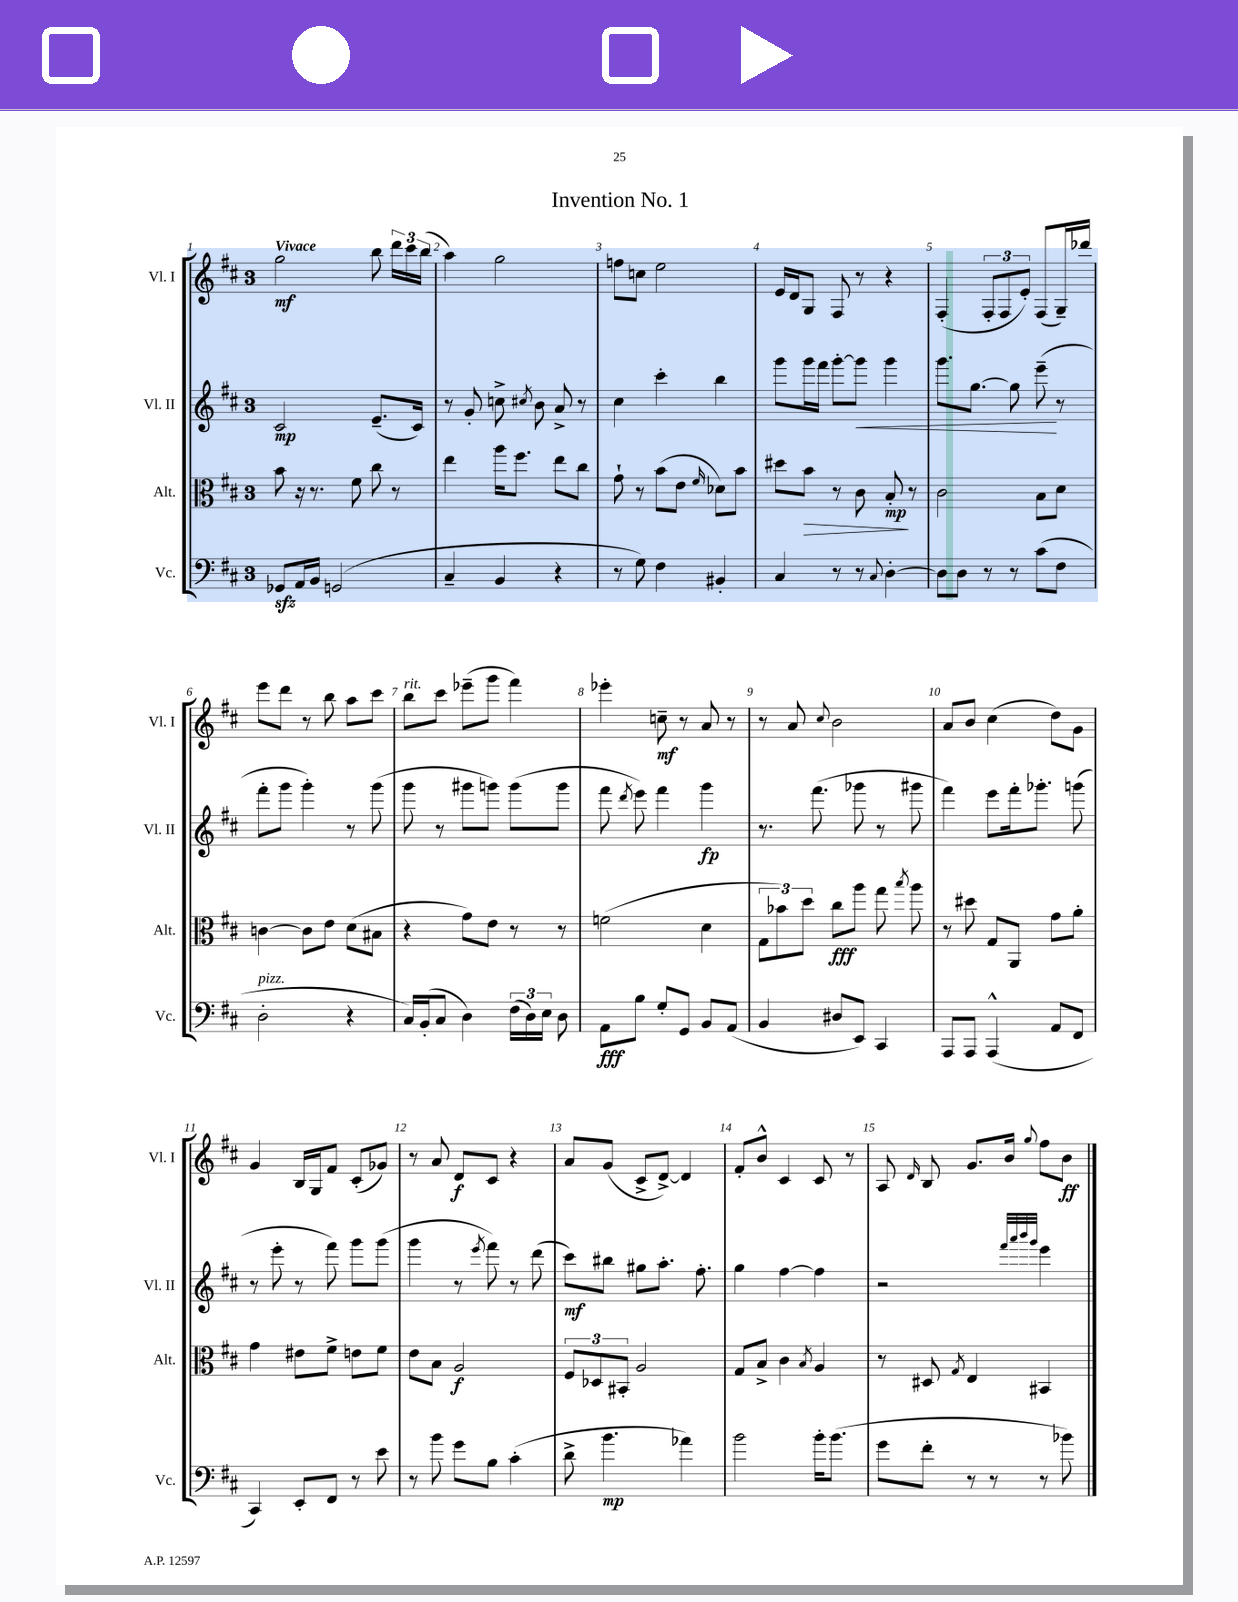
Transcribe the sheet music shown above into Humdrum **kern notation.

**kern	**kern	**kern	**kern
*staff4	*staff3	*staff2	*staff1
*clefF4	*clefC3	*clefG2	*clefG2
*k[f#c#]	*k[f#c#]	*k[f#c#]	*k[f#c#]
*M3/4	*M3/4	*M3/4	*M3/4
8GG-	8b	2c#	2gg
16AA	16r	.	.
16BB	8.r	.	.
(2GG	.	.	.
.	8f#	.	.
.	8cc#	(8.e~	8bb
.	8r	.	24ddd
.	.	.	24ccc#
.	.	16c#)	.
.	.	.	(24bb
=	=	=	=
4C#~	4ee	8r	4aa)
.	.	8g'	.
4BB	16aa	8cc^	2gg
.	8.ff#	.	.
.	.	8qcc#	.
.	.	8b	.
4r	8ee	8a^	.
.	8cc#	8r	.
=	=	=	=
8r	8g`	4cc#	8ff
8G)	8r	.	8cc
4F#	(8b	4ccc#'	2ee
.	8e	.	.
.	16qqf#	.	.
4BB#'	8d-)	4bb	.
.	8b	.	.
=	=	=	=
4C#	8dd#	8ggg	16e
.	.	.	16d
.	8b	16ggg	8G
.	.	16fff#	.
8r	8r	[8ggg'	8F#
8r	8c#	8ggg]	8r
8qqC#	.	.	.
[4D'	8B'	4ggg	4r
.	8r	.	.
=	=	=	=
8D]	2c#	8.ggg	(4F#'
8D	.	.	.
.	.	[8.gg	.
8r	.	.	12F#'
.	.	.	12F#
8r	.	8gg]	.
.	.	.	12e')
(8c#	8B	(8eee~	(8F#
8F#	8d	8r	16G~)
.	.	.	16ddd-
=	=	=	=
2D'	[4c	8fff#'	8eee
.	.	8ggg	8ddd
.	8c]	4ggg')	8r
.	8e	.	8bb
4r	(8d	8r	8aa
.	8B#	(8ggg	8ccc#
=	=	=	=
16C#)	4r	8ggg	8bb
(16BB'	.	.	.
8C#	.	8r	8ccc#
4D)	8g)	8ggg#	(8eee-~
.	8e	8ggg)	8ggg
(24F#	8r	(8ggg	4fff#)
24D)	.	.	.
24E	.	.	.
8D	8r	8ggg	.
=	=	=	=
8AA	(2f	8fff#	4eee-'
.	.	8qddd	.
8B	.	8eee)	.
8G'	.	4fff#	8cc~
8GG	.	.	8r
8BB	4d	4ggg	8a
(8AA	.	.	8r
=	=	=	=
4BB	12G	8.r	8r
.	12b-)	.	.
.	.	.	8a
.	12dd	.	.
.	.	(8.fff#	.
.	.	.	8qqcc#
8D#	8cc#	.	2b
8EE)	8aa	8ggg-	.
4CC#	8gg	8r	.
.	8qbb	.	.
.	8aa	8ggg#	.
=	=	=	=
8AAA	8r	4fff#)	8a
8AAA	8dd#	.	8b
(4AAA^^	8G	8eee	(4cc#
.	8AA	16fff#'	.
.	.	8.ggg-'	.
8AA	8g	.	8dd)
8FF#	8a'	(8ggg	8g
=	=	=	=
4CC#)	4g	8r	4g
.	.	8eee'	.
8EE'	8e#	8r	16B
.	.	.	16G
8FF#	8f#^	8fff#)	8f#
8r	8e	8ggg	(8c#'
8e	8f#	(8ggg	8g-)
=	=	=	=
8r	8e	4ggg	8r
8b	8B	.	8a
8g	2A	8r	8d
.	.	8qeee	.
8B	.	8fff#)	8c#
(4c#'	.	8r	4r
.	.	(8ddd	.
=	=	=	=
8d^	12F#	8ccc#)	8a
.	12D-	.	.
4.b	.	8bb#	(8g
.	12BB#'	.	.
.	2A	8gg#	8c#^
.	.	8.aa'	[8d^)
4a-)	.	.	4d]
.	.	8.ff#'	.
=	=	=	=
2b	8G	4gg	8f#'
.	8B^	.	8b^^
.	4c#	[4ff#	4c#
.	8qB	.	.
16b'	4A	4ff#]	8c#
(8.b	.	.	.
.	.	.	8r
=	=	=	=
8g	8r	2r	8A
.	.	.	16qqd
8f#'	8D#	.	8B
.	8qG	.	.
8r	4E	.	8.g
8r	.	.	.
.	.	.	16b
.	.	32qqfff#	.
.	.	32qqaaa	.
.	.	32qqbbb	.
.	.	32qqggg	8qqgg
8r	4BB#	4eee	8ff#
8b-)	.	.	8b
==	==	==	==
*-	*-	*-	*-
